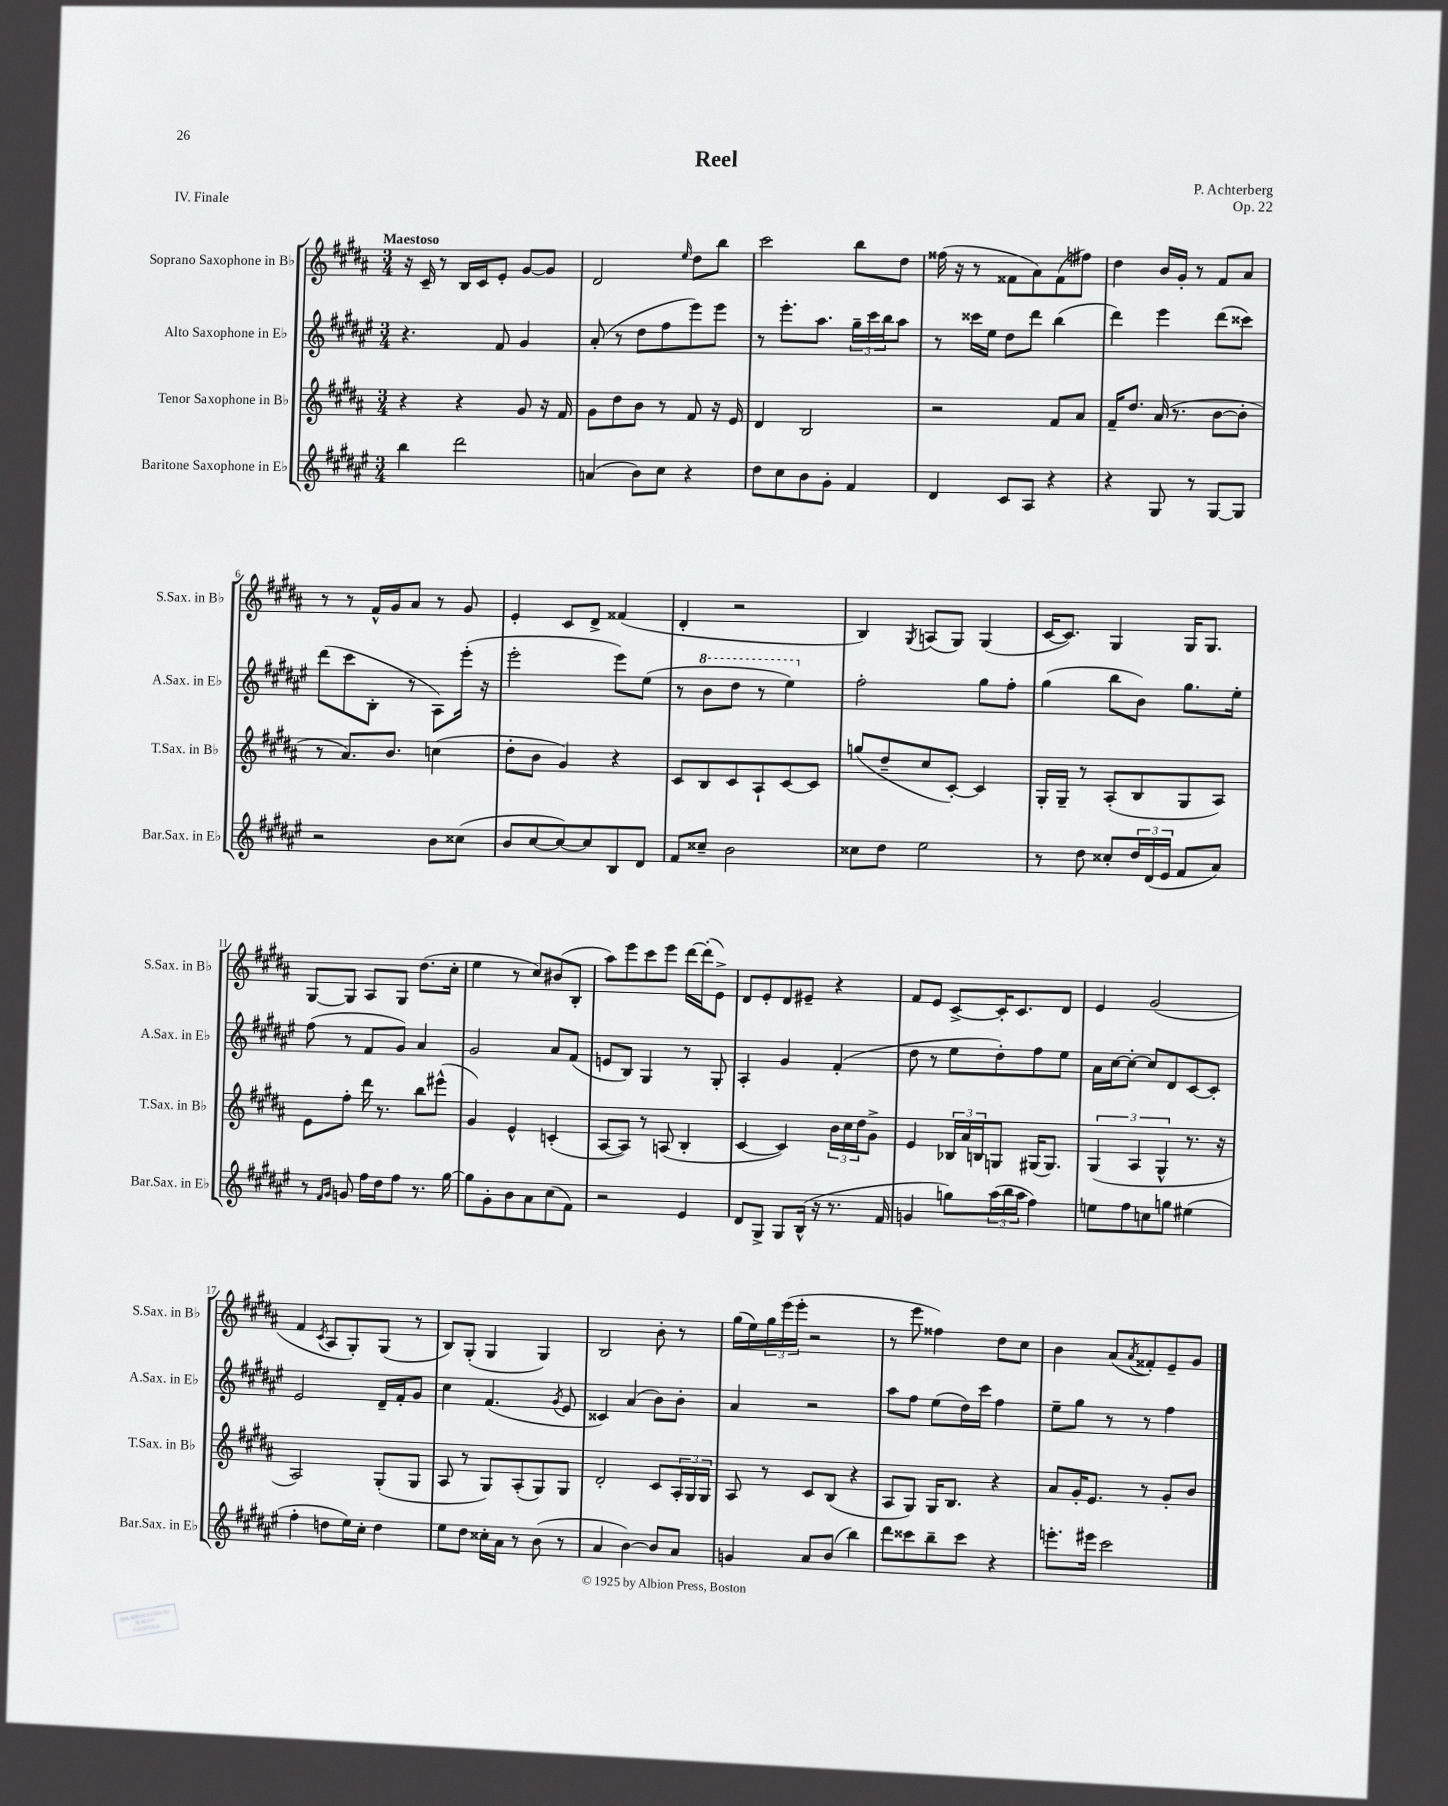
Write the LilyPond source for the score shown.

\header { title = "Reel" composer = "P. Achterberg" opus = "Op. 22" piece = "IV. Finale" }
<<
\new StaffGroup <<
\new Staff = "s0" \with { instrumentName = "Soprano Saxophone in Bb" shortInstrumentName = "S.Sax. in Bb" } {
    \clef treble \key b \major \numericTimeSignature \time 3/4 \tempo "Maestoso"
    r16 cis'16-- r8 b16 cis'16 e'8-. gis'8~ gis'8 |
    dis'2 \grace { e''16 } dis''8 b''8 |
    cis'''2 b''8 dis''8 |
    fisis''16( r16 r8 fisis'8 ais'8) fisis'8( fis''8) |
    dis''4 b'16 gis'16-. r8 fis'8 ais'8 |
    r8 r8 fis'16-^ gis'16 ais'8 r8 gis'8 |
    e'4-. cis'8 dis'8-> fisis'4( |
    dis'4-. r2 |
    b4) \acciaccatura { gis8 } a8( gis8) gis4( |
    cis'16~ cis'8.) gis4 gis16 gis8. |
    gis8~ gis8 ais8 gis8 dis''8.( cis''16-. |
    e''4 r8 cis''8) bis'8( b8-. |
    ais''8) e'''8 cis'''8 e'''8 dis'''16~ dis'''16-.( e'8->) |
    dis'8 e'8-. dis'8 eis'8-- r4 |
    fis'8 e'8 cis'8~-> cis'16-. cis'8. dis'8 |
    e'4 gis'2( |
    fis'4 \acciaccatura { cis'8 } ais8 gis8-.) gis8( r8 |
    b8) gis8-.( gis4 gis4) |
    b2 b'8-. r8 |
    gis''16( e''16) \tuplet 3/2 { gis''16 e'''16( e'''16-. } r2 |
    r8 e'''8 fisis''4) dis''8 cis''8 |
    b'4 ais'8( \acciaccatura { ais'8 } fisis'8-.) e'8-- gis'8 \bar "|." |
}
\new Staff = "s1" \with { instrumentName = "Alto Saxophone in Eb" shortInstrumentName = "A.Sax. in Eb" } {
    \clef treble \key fis \major \numericTimeSignature \time 3/4
    r4. fis'8 gis'4 |
    ais'8-.( r8 dis''8 fis''8 eis'''8) eis'''8 |
    r8 eis'''8.-. ais''8. \tuplet 3/2 { gis''16-- cis'''16 b''16 } ais''8 |
    r8 cisis'''16 eis''16 dis''8 dis'''8 b''4( |
    dis'''4) eis'''4 dis'''8( cisis'''8) |
    dis'''8( cis'''8 b8-. r8 ais8) eis'''16-.( r16 |
    eis'''2-. eis'''8) eis''8( |
    r8 \ottava #1 b''8 dis'''8 r8 eis'''4) \ottava #0 |
    fis''2-. gis''8 fis''8-. |
    gis''4( b''8 b'8) gis''8. eis''16-. |
    fis''8( r8 fis'8 gis'8) ais'4 |
    gis'2 ais'8 fis'8( |
    e'8 b8) gis4 r8 gis8-. |
    ais4-. gis'4 fis'4-.( |
    dis''8 r8 eis''8 dis''8-.) fis''8 eis''8 |
    ais'16 cis''16~ cis''8~-. cis''8 dis'8 cis'8~ cis'8-. |
    eis'2 dis'16-- fis'16-. gis'8 |
    cis''4 fis'4.( \acciaccatura { gis'8 } eis'8 |
    cisis'4) ais'4( b'8) b'8-. |
    ais'4 r2 |
    ais''8 fis''8 eis''8( dis''16) cis'''16 fis''4 |
    eis''8-- gis''8 r8 r8 fis''4 \bar "|." |
}
\new Staff = "s2" \with { instrumentName = "Tenor Saxophone in Bb" shortInstrumentName = "T.Sax. in Bb" } {
    \clef treble \key b \major \numericTimeSignature \time 3/4
    r4 r4 gis'8 r16 fis'16 |
    gis'8 dis''8 b'8 r8 fis'8 r16 e'16 |
    dis'4 b2 |
    r2 fis'8 ais'8 |
    fis'16-- dis''8. ais'16( r8. b'8~ b'8-. |
    r8 ais'8.) b'8. c''4( |
    dis''8-. b'8 gis'4) r4 |
    cis'8 b8 cis'8 ais8-! cis'8~ cis'8 |
    g''8( dis''8-- cis''8 cis'8~-.) cis'4 |
    gis16-. gis16-- r8 ais8-.( b8 gis8 ais8) |
    e'8 fis''8-. dis'''16 r8. b''8 eis'''8-^( |
    gis'4) e'4-^ c'4-.( |
    ais8~ ais8) r8 a8( b4-. |
    cis'4~ cis'4) \tuplet 3/2 { b'16 cis''16 dis''16 } gis'8-> |
    e'4 \tuplet 3/2 { bes16 ais'16 b16 } g8 gis16( gis8.) |
    \tuplet 3/2 { gis4( ais4 gis4-^ } r8. r16 |
    ais2) gis8-.( gis8 |
    ais8 r8 gis8) ais8-.( gis8) gis8 |
    dis'2-. cis'8 \tuplet 3/2 { ais16-. gis16 gis16 } |
    ais8 r8 cis'8 b8( r4 |
    ais8 gis8) gis16 b8. r4 |
    ais'8 gis'16-. e'8. r8 gis'8-. b'8 \bar "|." |
}
\new Staff = "s3" \with { instrumentName = "Baritone Saxophone in Eb" shortInstrumentName = "Bar.Sax. in Eb" } {
    \clef treble \key fis \major \numericTimeSignature \time 3/4
    b''4 dis'''2 |
    a'4( b'8) cis''8 r4 |
    dis''8 cis''8 b'8 gis'8-. fis'4 |
    dis'4 cis'8 ais8 r4 |
    r4 gis8 r8 gis8~ gis8 |
    r2 b'8 cisis''8( |
    b'8 cis''8~ cis''8~) cis''8 b8 dis'8 |
    fis'8 cisis''8-- b'2 |
    cisis''8 dis''8 eis''2 |
    r8 dis''8 cisis''8-. \tuplet 3/2 { dis''16 dis'16( eis'16 } fis'8 ais'8) |
    r8 \grace { fis'16 gis'16 } g'8 fis''16 dis''16 fis''8 r8. gis''16~ |
    gis''8 gis'8-. b'8 ais'8 cis''8( fis'8) |
    r2 eis'4 |
    dis'8 gis8-> gis8 b16-^( r16 r8. fis'16 |
    g'4 g''8) \tuplet 3/2 { ais''16( b''16 ais''16 } fis''4) |
    e''8 fis''8 c''8 g''8 eis''4( |
    fis''4-. d''8 eis''16) cis''16-. d''4 |
    eis''8 dis''8 cisis''16-. ais'16 r8 b'8( r8 |
    ais'4 b'4~) b'8 ais'8 |
    g'4 ais'8 b'8( b''4) |
    dis'''8 cisis'''8 b''8-- cisis'''8 r4 |
    e'''8.-. eis'''16 cis'''2 \bar "|." |
}
>>
>>
